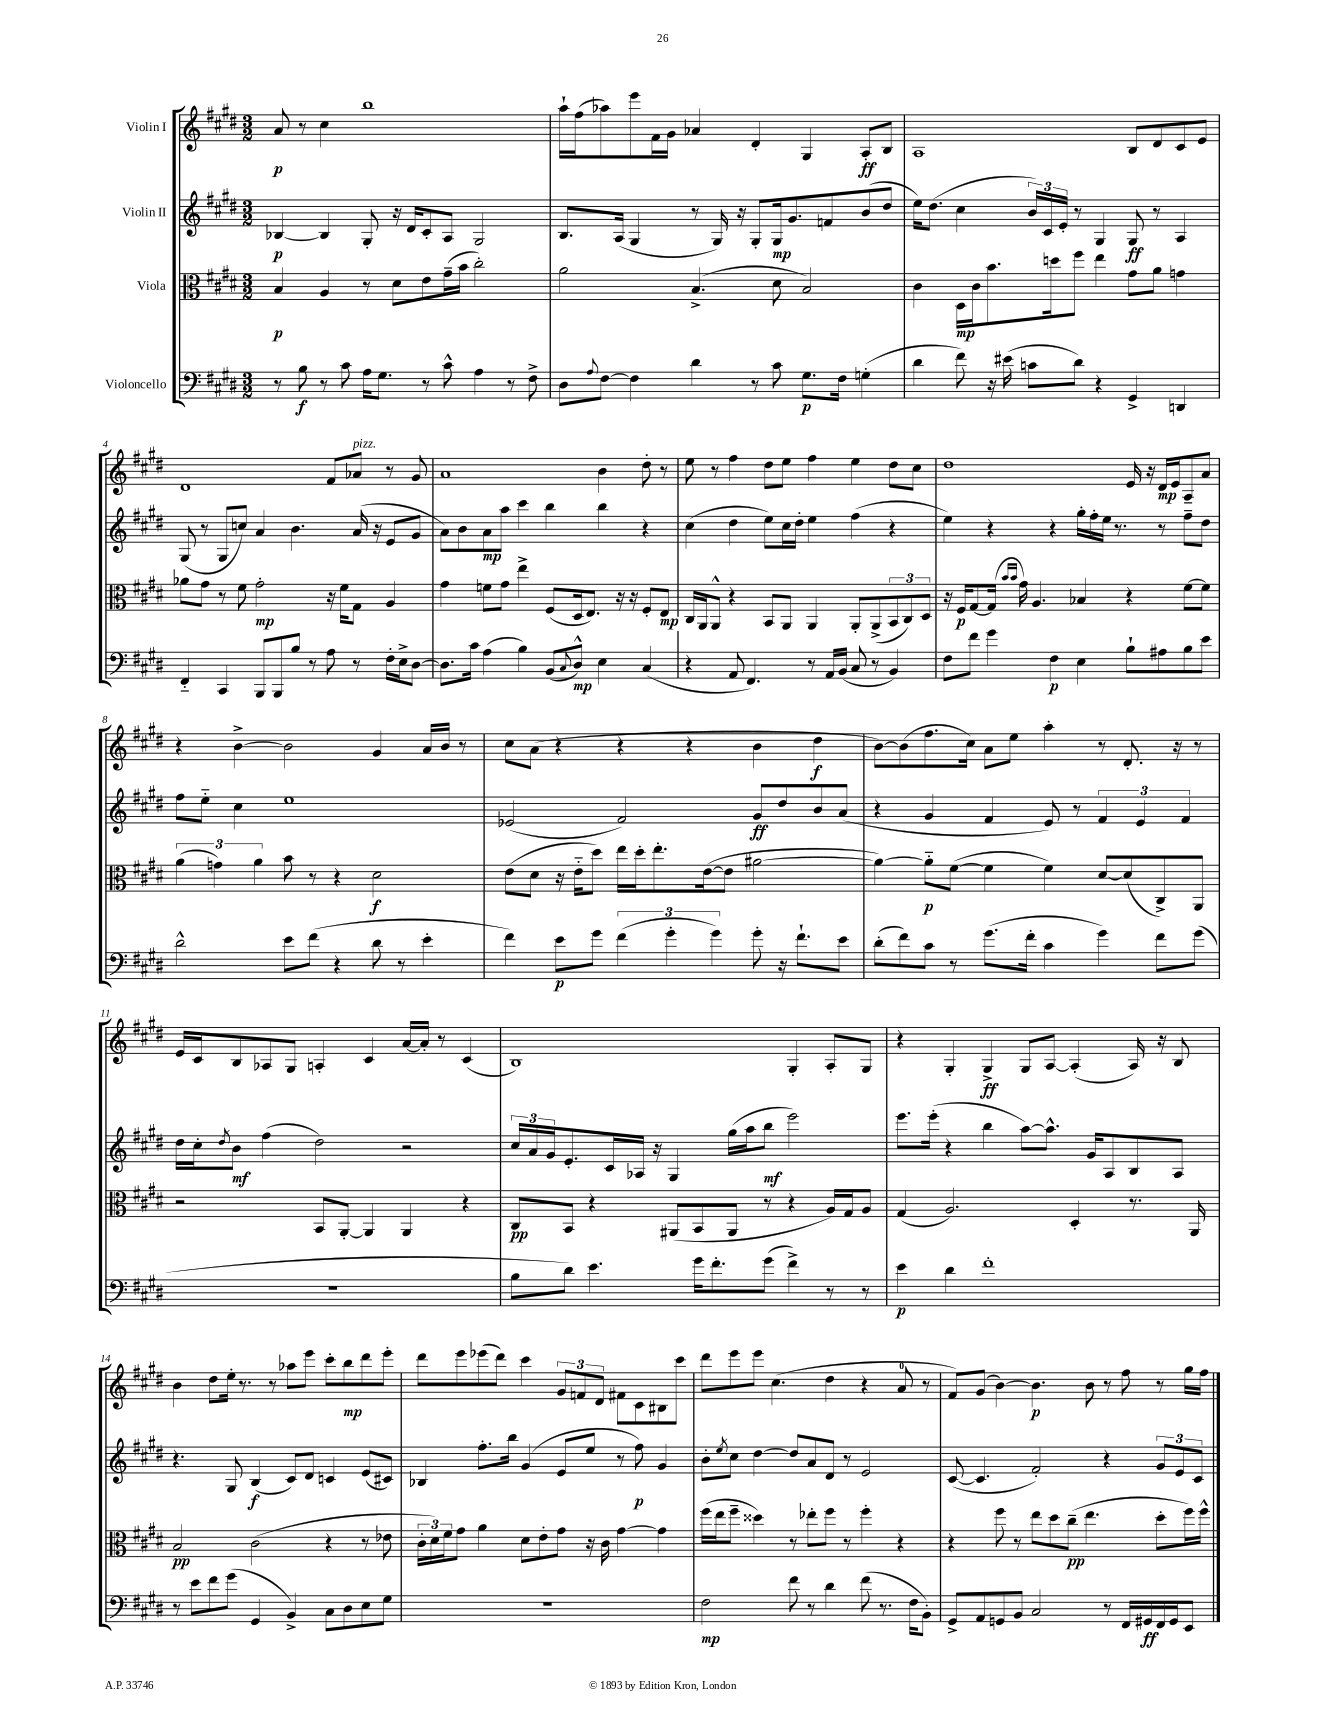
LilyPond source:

<<
\new StaffGroup <<
\new Staff = "s0" \with { instrumentName = "Violin I" } {
    \clef treble \key e \major \numericTimeSignature \time 3/2
    a'8\p r8 cis''4 b''1 |
    a''16-! fis''16( aes''8) e'''8 fis'16 gis'16 aes'4 dis'4-. gis4 a8-.\ff b8 |
    a1 b8 dis'8 cis'8 e'8 |
    dis'1 fis'8 aes'8^\markup { \italic "pizz." } r8 gis'8 |
    a'1 b'4 dis''8-. r8 |
    e''8 r8 fis''4 dis''8 e''8 fis''4 e''4 dis''8 cis''8 |
    dis''1 e'16 r16 dis'16\mp e'16 a8-- a'8 |
    r4 b'4~-> b'2 gis'4 a'16 b'16 r8 |
    cis''8 a'8( r4 r4 r4 b'4 dis''4\f |
    b'8~) b'8( fis''8. cis''16) a'8 e''8 a''4-. r8 dis'8.-. r16 r8 |
    e'16 cis'16 b8 aes8 gis8 a4-. cis'4 a'16~ a'16-. r8 cis'4( |
    b1) gis4-. a8-. gis8 |
    r4 gis4-. gis4->\ff gis8 a8~ a4-.( a16) r16 b8 |
    b'4 dis''8 e''16-. r8. r8 aes''8 e'''8 cis'''8-. b''8\mp dis'''8 e'''8-. |
    dis'''8 e'''8 ees'''8( dis'''8) cis'''4 \tuplet 3/2 { gis'8 f'8 dis'8 } fis'8 cis'8 bis8 cis'''8 |
    dis'''8 e'''8 e'''8 cis''4.( dis''4 r4 a'8-0 r8 |
    fis'8) gis'8( b'4~) b'4.\p b'8 r8 fis''8 r8 gis''16 fis''16 \bar "|." |
}
\new Staff = "s1" \with { instrumentName = "Violin II" } {
    \clef treble \key e \major \numericTimeSignature \time 3/2
    bes4~\p bes4 gis8-. r16 dis'16 cis'8-. a8 gis2 |
    b8. a16( gis4 r8 gis16) r16 gis8-. gis16\mp gis'8. f'8 b'8( dis''8 |
    e''16) dis''8.( cis''4 \tuplet 3/2 { b'16) cis'16 e'16-. } r8 gis4 gis8\ff r8 a4 |
    gis8( r8 gis8 c''8) a'4 b'4. a'16( r16 e'8 gis'8 |
    a'8) b'8 a'8\mp a''8 cis'''4 b''4 b''4 r4 |
    cis''4( dis''4 e''8) cis''16 dis''16-. e''4 fis''4( r4 |
    e''4) r4 r4 gis''16-. fis''16-. e''16 r8. r8 fis''8-- dis''8 |
    fis''8 e''8-_ cis''4 e''1 |
    ees'2( fis'2) gis'8\ff dis''8 b'8 a'8( |
    r4 gis'4 fis'4 e'8) r8 \tuplet 3/2 { fis'4 e'4 fis'4 } |
    dis''16 cis''16-. \acciaccatura { dis''8 } b'8\mf fis''4( dis''2) r2 |
    \tuplet 3/2 { cis''16 a'16 gis'16 } e'8.-. cis'16 aes16 r16 gis4 gis''16( a''16 b''8\mf e'''2) |
    e'''8. e'''16-.( r4 b''4 a''8~) a''8.-^ gis'16 a8 b8 a8 |
    r4. gis8 b4\f( cis'8) dis'8 c'4 e'8( cis'8) |
    bes4 fis''8.-. b''16 gis'4( e'8 e''8 r8 fis''8\p) gis'4 |
    b'8-. \acciaccatura { e''8 } cis''8 dis''4~ dis''8 a'8 dis'8 r8 e'2 |
    cis'8~( cis'4. fis'2-.) r4 \tuplet 3/2 { gis'8 e'8 cis'8 } \bar "|." |
}
\new Staff = "s2" \with { instrumentName = "Viola" } {
    \clef alto \key e \major \numericTimeSignature \time 3/2
    b4\p a4 r8 dis'8 e'8 gis'16--( b'16 cis''2-.) |
    a'2 b4.->( dis'8 b2) |
    cis'4 dis16\mp cis'16 b'8. d''16 fis''8 e''4 gis'8 a'8 g'4 |
    aes'8 gis'8 r8 fis'8 gis'2-.\mp r16 fis'16 gis8 a4 |
    gis'4 f'8 gis'8 e''4-> fis8( dis16 e8.) r16 r16 fis8-. e8\mp |
    cis16 a,16 a,8-^ r4 b,8 a,8 a,4 a,8-. a,8->( \tuplet 3/2 { b,8 cis8) dis8 } |
    r16 fis16\p gis8~ gis16( \grace { b'16 b'16 } gis'16) a4. bes4 r4 fis'8~ fis'8 |
    \tuplet 3/2 { a'4( g'4) a'4 } b'8 r8 r4 dis'2\f |
    e'8( dis'8 r16 e'16-_ dis''8) e''16 dis''16-. e''8.-. e'16~( e'8 ais'2~ |
    ais'4~) ais'8-_\p fis'8~( fis'4 fis'4) dis'8~ dis'8( cis8->) a,8 |
    r2 b,8 a,8~-. a,4 a,4 r4 |
    cis8\pp b,8 r4 ais,8( b,8 ais,8 r8 r4 a16) gis16 a8 |
    gis4( a2.) dis4-. r8. a,16 |
    b2\pp cis'2( r4 r8 ees'8 |
    \tuplet 3/2 { cis'16-. dis'16) fis'16 } gis'8 a'4 dis'8 e'8-. gis'8 r16 cis'16 gis'4~ gis'4 |
    fis''16( e''16 fis''8-- disis''4) r8 ees''8-. fis''8 r8 fis''4-. r4 |
    r4 fis''8 r8 e''8 dis''8 cis''8--\pp( e''4. dis''8-. fis''16) fis''16-^ \bar "|." |
}
\new Staff = "s3" \with { instrumentName = "Violoncello" } {
    \clef bass \key e \major \numericTimeSignature \time 3/2
    r8 b8\f r8 cis'8 a16 gis8. r8 cis'8-^ a4 r8 fis8-> |
    dis8 \appoggiatura { a8 } fis8~ fis4 dis'4 r8 cis'8 gis8.\p fis16 g4-.( |
    dis'4 fis'8) r16 eis'16( c'8 dis'8) r4 gis,4-> d,4 |
    fis,4-_ cis,4 b,,8 b,,8 b8 r8 a8 r8 fis16-. e16-> dis8~ |
    dis8. cis'16 a4( b4) b,8( \appoggiatura { cis8 } dis8-^\mp) e4 cis4( |
    r4 a,8 fis,4.) r8 a,16 b,16( cis8 r8 b,4) |
    fis8 fis'8 gis'4 fis4\p e4 b8-! ais8 b8 e'8 |
    dis'2-^ e'8 fis'8( r4 dis'8 r8 e'4-. |
    fis'4) e'8\p gis'8 \tuplet 3/2 { fis'4( gis'4-. gis'4) } gis'8-. r16 fis'8.-! e'8 |
    dis'8-.( fis'8) cis'8 r8 gis'8.( fis'16-. cis'4 gis'4) fis'8 gis'8( |
    R1. |
    b8 dis'8) e'4. gis'16 fis'8.-. gis'8( fis'4->) r8 r8 |
    e'4\p dis'4 fis'1-. |
    r8 e'8 fis'8 gis'8( gis,4 b,4->) cis8 dis8 e8 gis8 |
    R1. |
    fis2\mp fis'8 r8 dis'4 fis'8( r8. fis16 b,8-.) |
    gis,8-> a,8 g,8 b,8 cis2 r8 fis,16 gis,16\ff fis,16 gis,16 e,8 \bar "|." |
}
>>
>>
